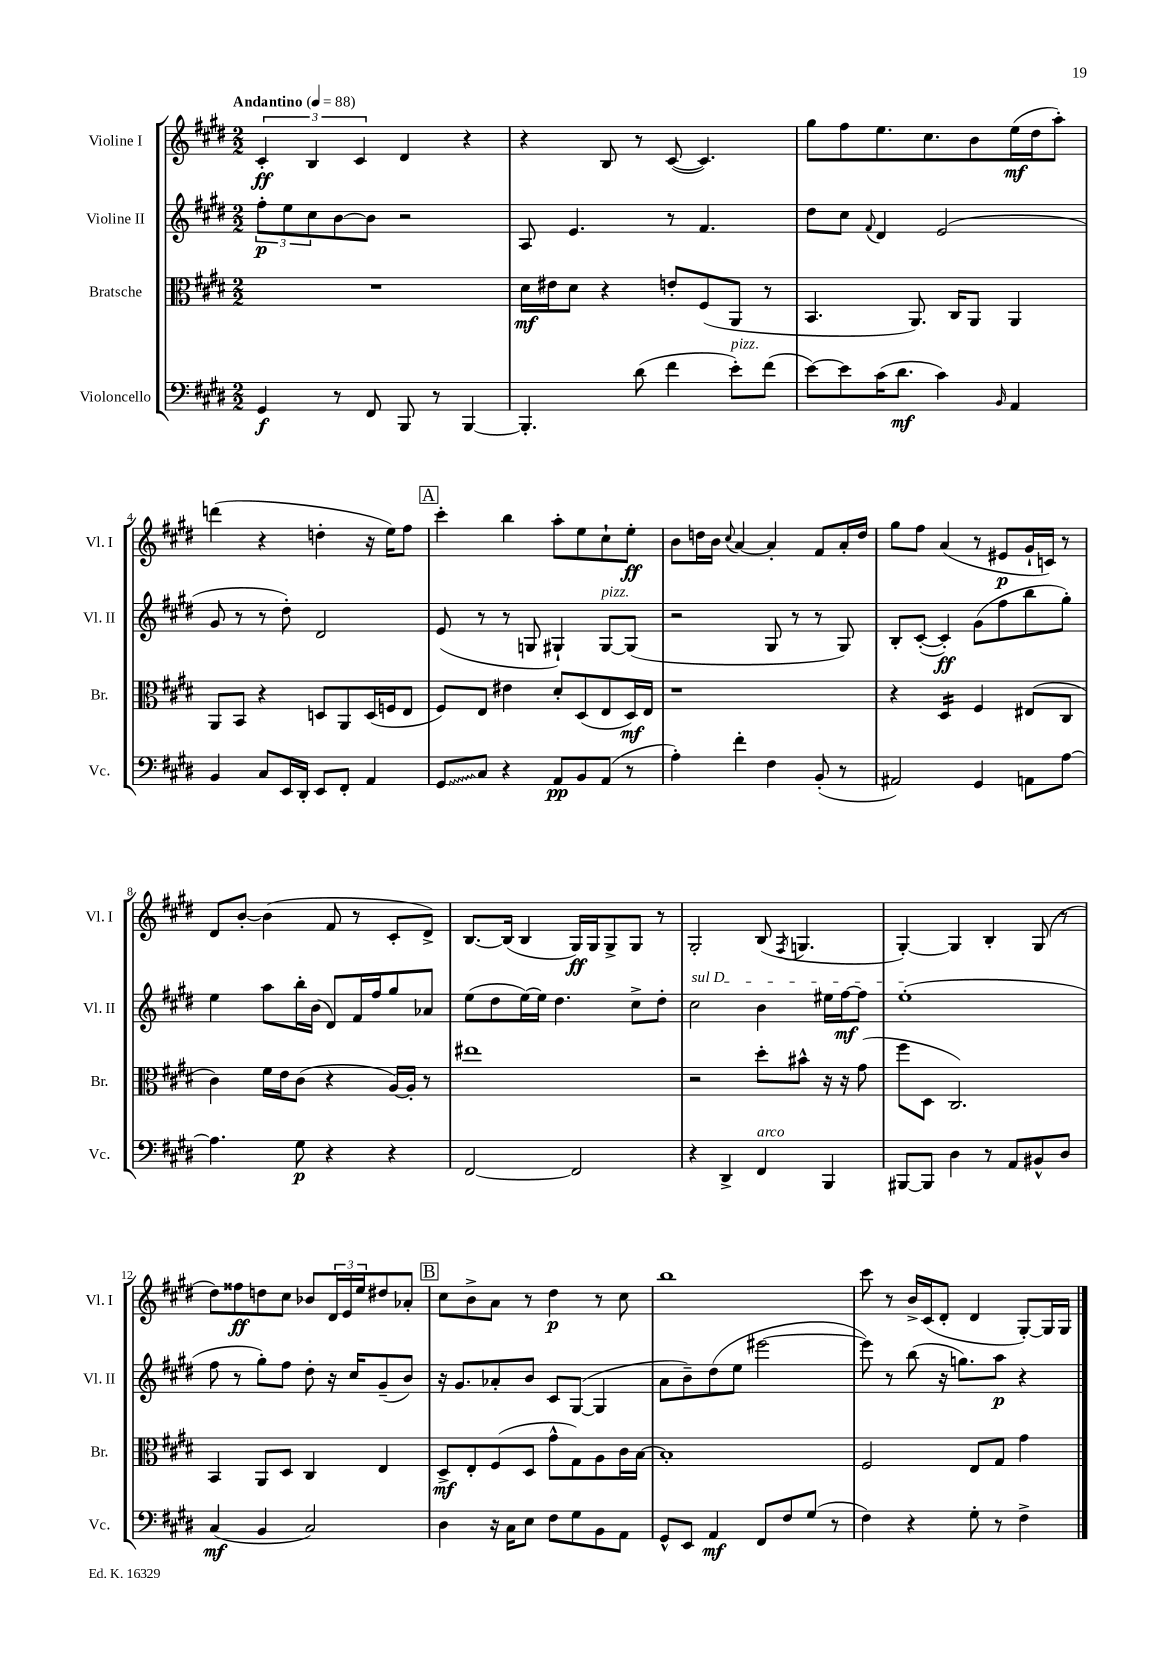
<<
\new StaffGroup <<
\new Staff = "s0" \with { instrumentName = "Violine I" shortInstrumentName = "Vl. I" } {
    \clef treble \key e \major \numericTimeSignature \time 2/2 \tempo "Andantino" 4 = 88
    \tuplet 3/2 { cis'4-.\ff b4 cis'4 } dis'4 r4 |
    r4 b8 r8 cis'8~( cis'4.) |
    gis''8 fis''8 e''8. cis''8. b'8 e''16\mf( dis''16 a''8-.) |
    d'''4( r4 d''4-. r16 e''16) fis''8 |
    \mark \markup { \box "A" } cis'''4-. b''4 a''8-. e''8 cis''8-! e''8-.\ff |
    b'8 d''16 b'16 \appoggiatura { cis''8 } a'4~ a'4-. fis'8 a'16-. d''16 |
    gis''8 fis''8 a'4( r8 eis'8\p gis'16-! c'16) r8 |
    dis'8 b'8~-. b'4( fis'8 r8 cis'8-. dis'8->) |
    b8.~ b16( b4 gis16\ff) gis16 gis8-> gis8 r8 |
    gis2-. b8( \acciaccatura { fis8 } g4. |
    gis4~-.) gis4 b4-. gis8( r8 |
    dis''8) fisis''8\ff d''8 cis''8 bes'8 \tuplet 3/2 { dis'16 e'16 e''16 } dis''8 aes'8-. |
    \mark \markup { \box "B" } cis''8 b'8-> a'8 r8 dis''4\p r8 cis''8 |
    b''1 |
    cis'''8 r8 b'16-> cis'16( dis'8-. dis'4 gis8~-.) gis16 gis16 \bar "|." |
}
\new Staff = "s1" \with { instrumentName = "Violine II" shortInstrumentName = "Vl. II" } {
    \clef treble \key e \major \numericTimeSignature \time 2/2
    \tuplet 3/2 { fis''8-.\p e''8 cis''8 } b'8~ b'8 r2 |
    a8 e'4. r8 fis'4. |
    dis''8 cis''8 \appoggiatura { fis'8 } dis'4 e'2( |
    gis'8 r8 r8 dis''8-.) dis'2 |
    \mark \markup { \box "A" } e'8( r8 r8 g8 gis4-!) gis8~^\markup { \italic "pizz." } gis8( |
    r2 gis8 r8 r8 gis8) |
    b8-. cis'8~-.( cis'4-.\ff) gis'8( fis''8 b''8 gis''8-.) |
    e''4 a''8 b''16-. b'16( dis'8) fis'16 fis''16 gis''8 aes'8 |
    e''8( dis''8 e''16~) e''16 dis''4. cis''8-> dis''8-. |
    \once \override TextSpanner.bound-details.left.text = \markup { \italic "sul D" } cis''2\startTextSpan b'4 eis''16 fis''16~\mf fis''8 |
    e''1-.\stopTextSpan( |
    fis''8 r8 gis''8-.) fis''8 dis''8-. r16 cis''16 gis'8--( b'8) |
    \mark \markup { \box "B" } r16 gis'8. aes'8-. b'8 cis'8 gis8~( gis4 |
    a'8 b'8--) dis''8( e''8 eis'''2~ |
    eis'''8) r8 b''8( r16 g''8.) a''8\p r4 \bar "|." |
}
\new Staff = "s2" \with { instrumentName = "Bratsche" shortInstrumentName = "Br." } {
    \clef alto \key e \major \numericTimeSignature \time 2/2
    R1 |
    dis'16\mf eis'16 dis'8 r4 e'8-. fis8( a,8 r8 |
    b,4. a,8.) cis16 a,8 a,4 |
    a,8 b,8 r4 d8 a,8 d16( f16 e8 |
    \mark \markup { \box "A" } fis8) e8 eis'4 dis'8-. dis8( e8 dis16\mf) e16 |
    r1 |
    r4 dis4:16 fis4 eis8( cis8 |
    cis'4) fis'16 e'16 cis'8( r4 a16~) a16-. r8 |
    eis''1 |
    r2 dis''8-. bis'8-^ r16 r16 gis'8( |
    fis''8 dis8 cis2.) |
    b,4 a,8 dis8 cis4 e4 |
    \mark \markup { \box "B" } dis8->\mf e8-. fis8( dis8 gis'8-^ gis8) a8 cis'16 b16~ |
    b1-. |
    fis2 e8 gis8 gis'4 \bar "|." |
}
\new Staff = "s3" \with { instrumentName = "Violoncello" shortInstrumentName = "Vc." } {
    \clef bass \key e \major \numericTimeSignature \time 2/2
    gis,4\f r8 fis,8 b,,8 r8 b,,4~ |
    b,,4.-. dis'8( fis'4 e'8-.^\markup { \italic "pizz." }) fis'8( |
    e'8~) e'8 cis'16( dis'8.\mf cis'4) \grace { b,16 } a,4 |
    b,4 cis8 e,16 dis,16-. e,8 fis,8-. a,4 |
    \mark \markup { \box "A" } \once \override Glissando.style = #'zigzag gis,8\glissando cis8 r4 a,8\pp b,8 a,8( r8 |
    a4-.) fis'4-. fis4 b,8-.( r8 |
    ais,2) gis,4 a,8 a8~ |
    a4. gis8\p r4 r4 |
    fis,2~ fis,2 |
    r4 dis,4-> fis,4^\markup { \italic "arco" } b,,4 |
    bis,,8~ bis,,8 dis4 r8 a,8 bis,8-^ dis8 |
    cis4\mf( b,4 cis2) |
    \mark \markup { \box "B" } dis4 r16 cis16 e8 fis8 gis8 b,8 a,8 |
    gis,8-^ e,8 a,4\mf fis,8 fis8 gis8( r8 |
    fis4) r4 gis8-. r8 fis4-> \bar "|." |
}
>>
>>
